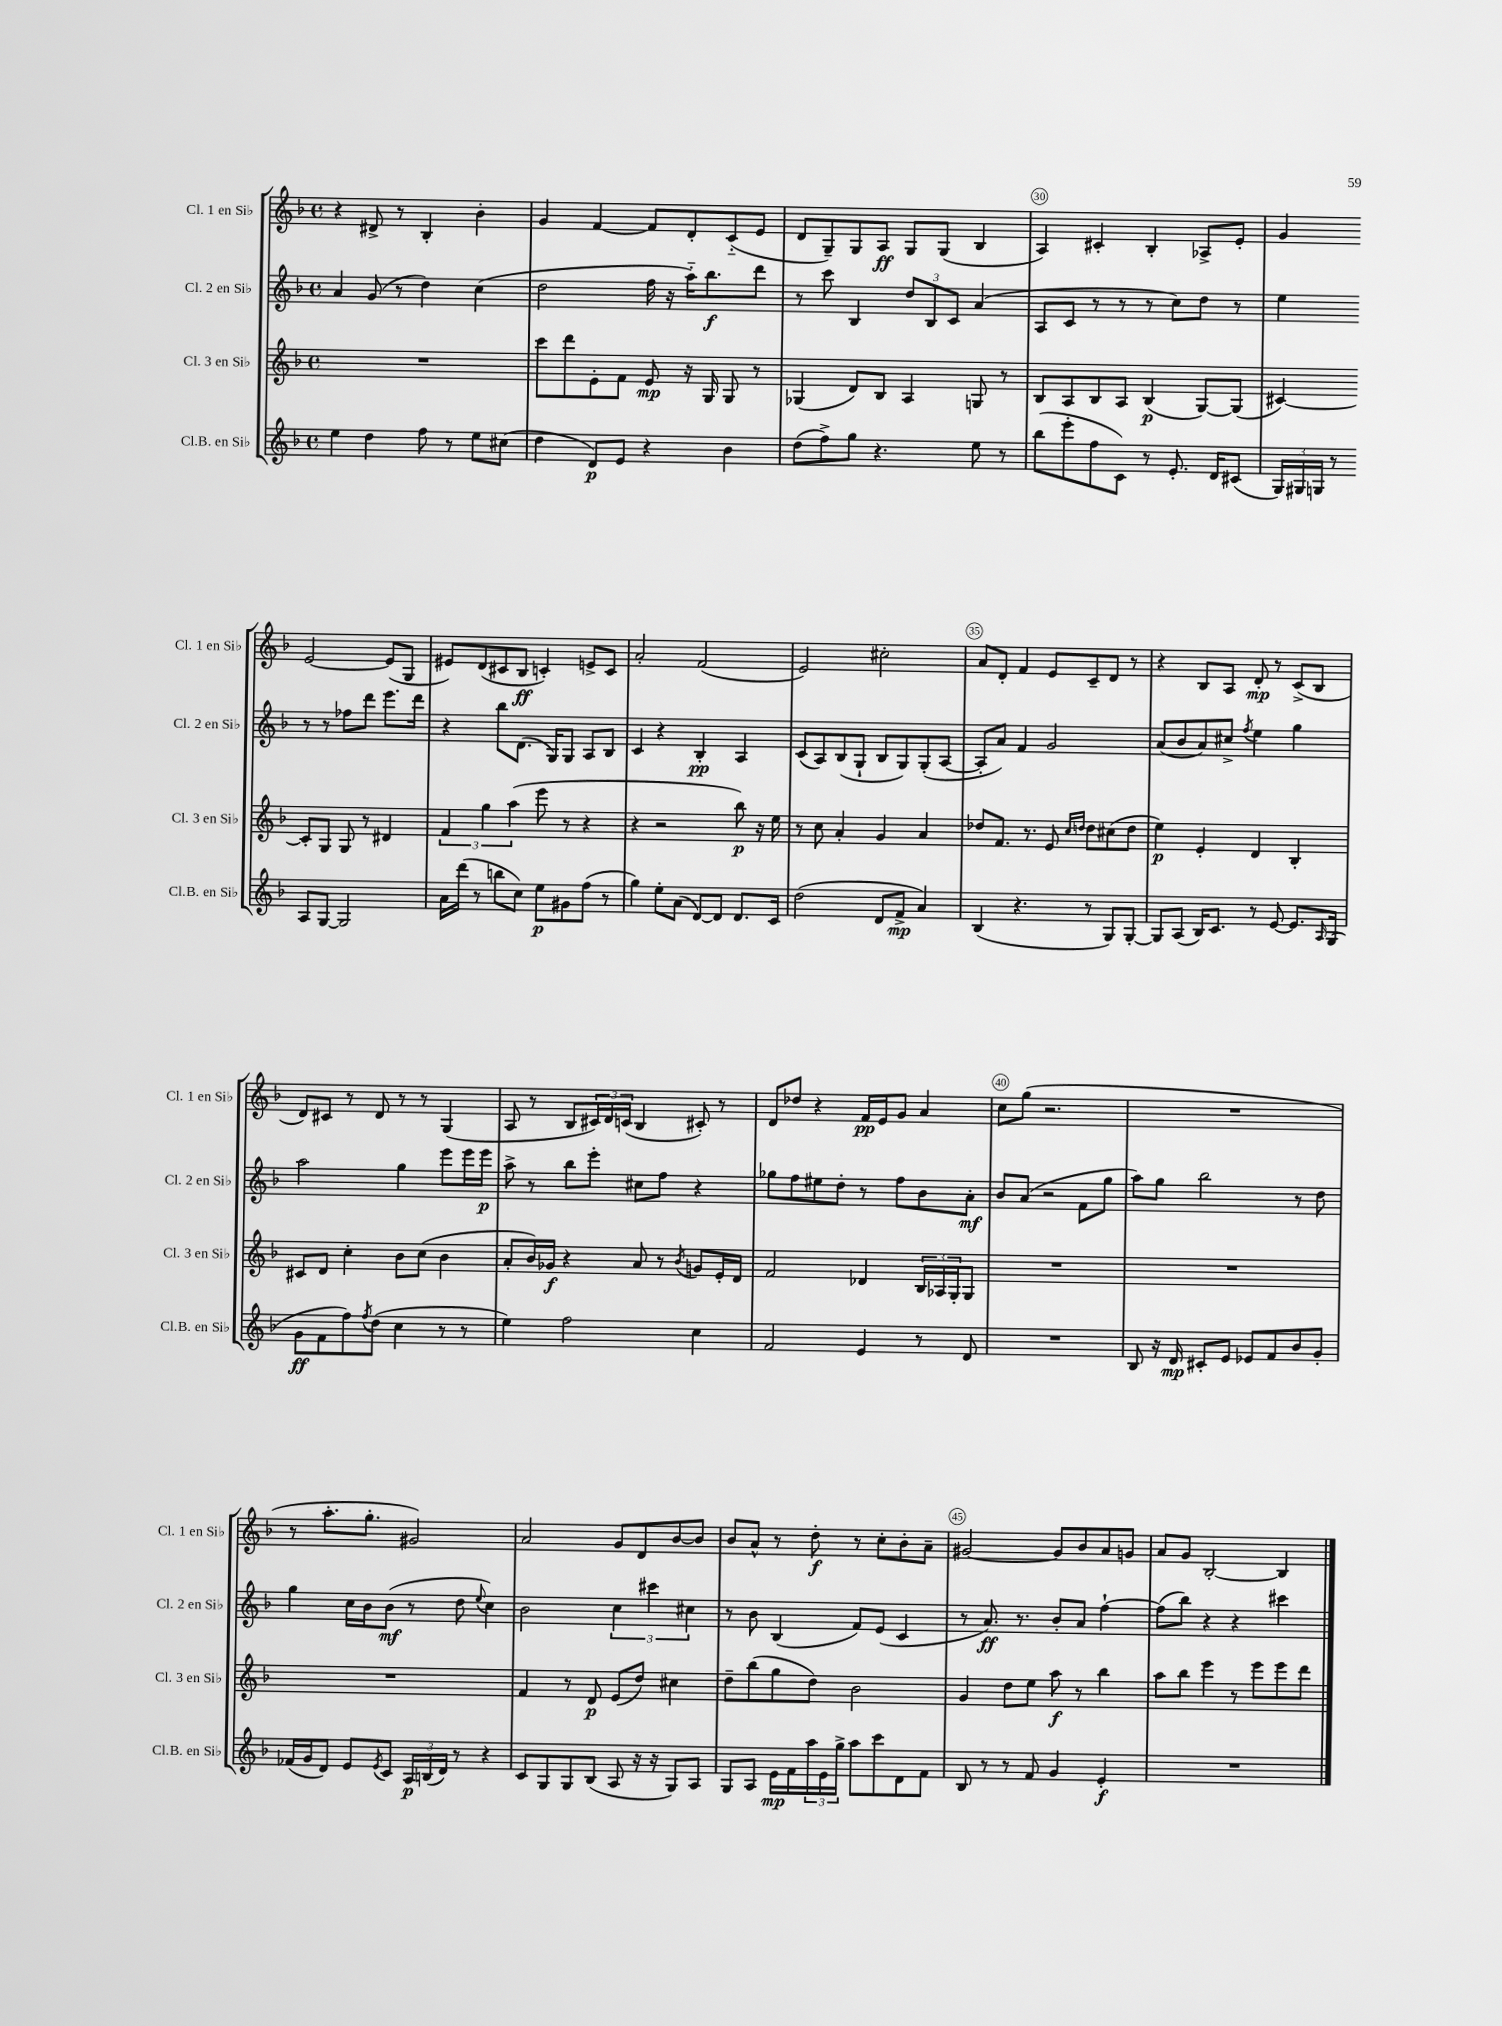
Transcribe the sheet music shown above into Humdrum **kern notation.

**kern	**kern	**kern	**kern
*staff4	*staff3	*staff2	*staff1
*clefG2	*clefG2	*clefG2	*clefG2
*k[b-]	*k[b-]	*k[b-]	*k[b-]
*M4/4	*M4/4	*M4/4	*M4/4
*met(c)	*met(c)	*met(c)	*met(c)
4ee	1r	4a	4r
4dd	.	(8g	8d#^
.	.	8r	8r
8ff	.	4dd)	4B-'
8r	.	.	.
8ee	.	(4cc	4b-'
(8cc#	.	.	.
=	=	=	=
4dd	8ccc	2dd	4g
.	8ddd	.	.
8d)	8e'	.	[4f
8e	8f	.	.
4r	8e	16ff	8f]
.	.	16r	.
.	16r	16aa'~)	8d'
.	16G	8.bb-	.
4b-	8G	.	(8c'~
.	8r	8ddd	8e
=	=	=	=
(8dd	(4G-	8r	8d
8ff^)	.	8ccc	8G~)
8gg	8d)	4B-	8G
4.r	8B-	.	8A
.	4A	12dd	8G
.	.	12B-	.
.	.	.	(8G
.	.	12c	.
8ee	8G	(4a	4B-
8r	8r	.	.
=	=	=	=
(8bb-	8B-	8A	4A)
8eee'	8A	8c	.
8ff	8B-	8r	4c#'
8c)	8A	8r	.
8r	(4B-	8r	4B-'
8.e'	.	8cc)	.
.	[8G)	8dd	8A-^
16d	.	.	.
(8c#	(8G]	8r	8e'
=	=	=	=
24G)	[4c#)	4ee	4g
24G#	.	.	.
24G	.	.	.
8r	.	.	.
8A	8c#']	8r	[2e
[8G	8G	8r	.
2G]	8G	8ff-	.
.	8r	8ddd	.
.	4d#	8.eee	(8e]
.	.	.	8G
.	.	16ddd	.
=	=	=	=
16a	6f	4r	8e#)
(16ddd	.	.	.
8r	.	.	(8d
.	6gg	.	.
8bb	.	8bb-	8c#
.	(6aa	.	.
8cc)	.	(8.d	8B-
8ee	8eee	.	4c')
.	.	16G)	.
8g#	8r	8G	.
(8ff	4r	8A	8e^
8r	.	8B-	8c
=	=	=	=
4gg)	4r	4c	2a'
8ee'	2r	4r	.
(8a	.	.	.
[8d)	.	4B-'	(2f
8d]	.	.	.
8.d	8bb-)	4A	.
.	16r	.	.
16c	16ee	.	.
=	=	=	=
(2dd	8r	(8c	2e)
.	8cc	8A)	.
.	4a'	(8B-	.
.	.	8G`	.
8d	4g	8B-	2cc#'
8f^	.	8G)	.
4a)	4a	(8G'	.
.	.	[8A	.
=	=	=	=
(4B-	8dd-	8A']	8a
.	8.f	8a)	8d'
4.r	.	4f	4f
.	8.r	.	.
.	8e	2g	8e
.	16qqcc	.	.
.	16qqdd	.	.
8r	8dd	.	8c~
8G)	(8cc#	.	8d
[8G'	8dd	.	8r
=	=	=	=
8G]	4ee)	(8a	4r
(8A	.	8b-	.
16B-)	4e'	8a)	8B-
8.c	.	.	.
.	.	8cc#^	8A
.	.	8qff	.
8r	4d	4ee	8d'
[8e	.	.	8r
8.e]	4B-'	4gg	(8c^
.	.	.	8B-
16qqA	.	.	.
(16G	.	.	.
=	=	=	=
8g	8c#	2aa	8d)
8f	8d	.	8c#
8ff)	4cc'	.	8r
8qff	.	.	.
(8dd	.	.	8d
4cc	8b-	4gg	8r
.	(8cc	.	8r
8r	4b-	8eee	(4G
8r	.	16eee	.
.	.	16eee	.
=	=	=	=
4ee)	8a'	8aa^	8A
.	16b-)	8r	8r
.	16g-	.	.
2ff	4r	8bb-	8B-
.	.	8eee'	24c#)
.	.	.	24d
.	.	.	(24c
.	8a	8cc#	4B-
.	8r	8ff	.
.	8qb-	.	.
4cc	8g	4r	8c#')
.	16e'	.	8r
.	16d	.	.
=	=	=	=
2f	2f	8gg-	8d
.	.	8ff	8dd-
.	.	8ee#	4r
.	.	8dd'	.
4e	4d-	8r	16f
.	.	.	16e
.	.	8ff	8g
8r	24B-	8b-	4a
.	24A-	.	.
.	24G'	.	.
8d	8G	8a'	.
=	=	=	=
1r	1r	8b-	8cc
.	.	(8a	(8gg
.	.	2r	2.r
.	.	8f	.
.	.	8gg	.
=	=	=	=
8B-	1r	8aa)	1r
16r	.	8gg	.
16d	.	.	.
8c#'	.	2bb-	.
8e	.	.	.
8e-	.	.	.
8f	.	.	.
8b-	.	8r	.
8g'	.	8dd	.
=	=	=	=
(16f-	1r	4gg	8r
16g	.	.	.
8d)	.	.	8.aa'
8e	.	16cc	.
.	.	16b-	8.gg'
8qe	.	.	.
8c	.	(8b-	.
24A	.	8r	2g#)
(24B	.	.	.
24d)	.	.	.
8r	.	8dd	.
.	.	8qqee	.
4r	.	4cc)	.
=	=	=	=
8c	4f	2b-	2a
8G	.	.	.
8G	8r	.	.
(8B-	8d	.	.
8A	(8e	6cc	8g
16r	8dd)	.	8d
.	.	6ccc#	.
16r	.	.	.
8G)	4cc#	.	[8b-
.	.	6cc#	.
8A	.	.	8b-]
=	=	=	=
8G	8dd~	8r	8b-
8A	(8bb-	8b-	8a^^
16e	8gg	(4B-	8r
16f	.	.	.
24aa	8dd)	.	8dd'
24e	.	.	.
24gg^	.	.	.
8aa	2b-	8f)	8r
8ccc	.	(8e	8cc'
8d	.	4c	8b-'
8f	.	.	8a~
=	=	=	=
8B-	4g	8r	[2g#
8r	.	8.a)	.
8r	8dd	.	.
.	.	8.r	.
8f	8ee	.	.
4g	8aa	8b-'	8g#]
.	8r	8a	8b-
4e'	4bb-	[4ff`	8a
.	.	.	8g
=	=	=	=
1r	8aa	(8ff]	8a
.	8bb-	8bb-)	8g
.	4eee	4r	[2B-'
.	8r	4r	.
.	8eee	.	.
.	8eee	4ccc#	4B-]
.	8ddd	.	.
==	==	==	==
*-	*-	*-	*-
